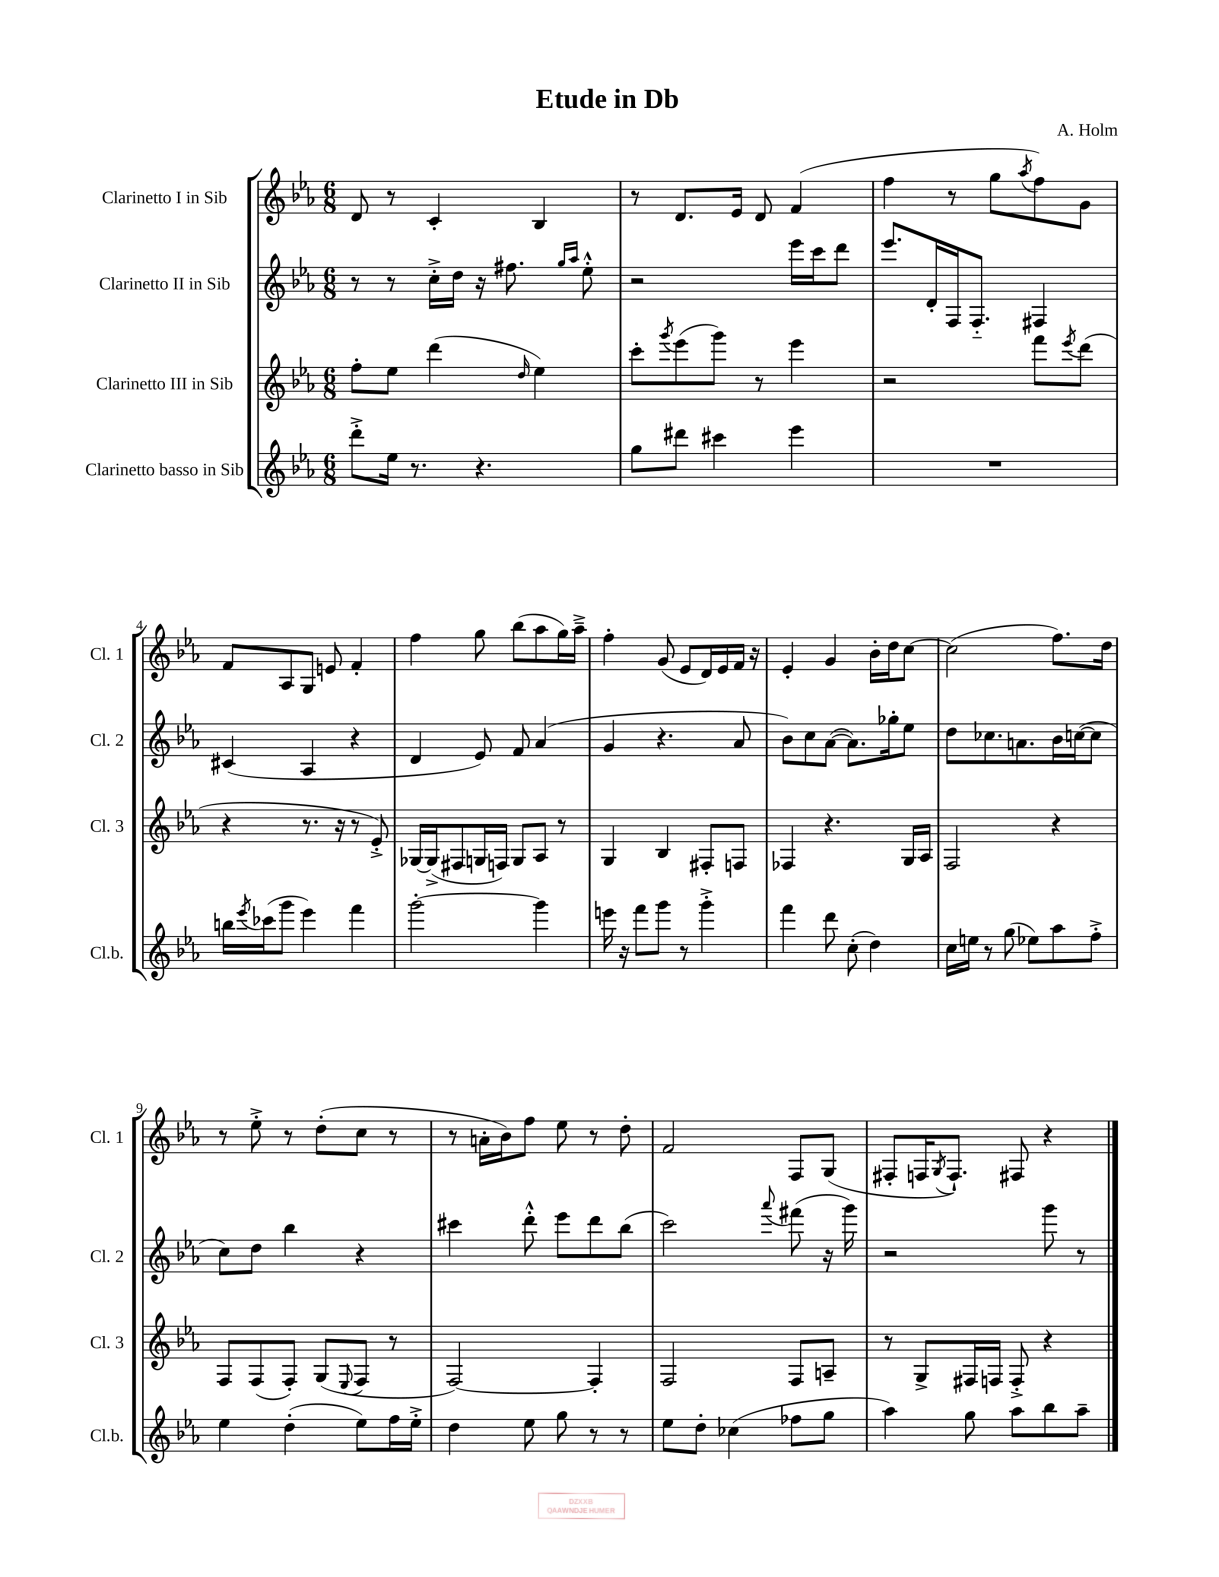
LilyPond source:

\header { title = "Etude in Db" composer = "A. Holm" }
<<
\new StaffGroup <<
\new Staff = "s0" \with { instrumentName = "Clarinetto I in Sib" shortInstrumentName = "Cl. 1" } {
    \clef treble \key ees \major \numericTimeSignature \time 6/8
    d'8 r8 c'4-. bes4 |
    r8 d'8. ees'16 d'8 f'4( |
    f''4 r8 g''8 \acciaccatura { aes''8 } f''8) g'8 |
    f'8 aes8 g8 e'8 f'4-. |
    f''4 g''8 bes''8( aes''8 g''16) aes''16---> |
    f''4-. g'8( ees'8 d'16) ees'16 f'16 r16 |
    ees'4-. g'4 bes'16-. d''16 c''8~ |
    c''2( f''8.) d''16 |
    r8 ees''8-.-> r8 d''8-.( c''8 r8 |
    r8 a'16-. bes'16) f''8 ees''8 r8 d''8-. |
    f'2 f8 g8( |
    fis8-. f16 \acciaccatura { g8 } f8.-!) fis8 r4 \bar "|." |
}
\new Staff = "s1" \with { instrumentName = "Clarinetto II in Sib" shortInstrumentName = "Cl. 2" } {
    \clef treble \key ees \major \numericTimeSignature \time 6/8
    r8 r8 c''16-.-> d''16 r16 fis''8. \grace { g''16 aes''16 } ees''8-.-^ |
    r2 ees'''16 c'''16 d'''8 |
    ees'''8. d'16-. f16 f8.-_ fis4 |
    cis'4( aes4 r4 |
    d'4 ees'8) f'8 aes'4( |
    g'4 r4. aes'8 |
    bes'8) c''8 aes'8~( aes'8.) ges''16-. ees''8 |
    d''8 ces''8. a'8. bes'16 c''16~( c''8 |
    c''8) d''8 bes''4 r4 |
    cis'''4 d'''8-.-^ ees'''8 d'''8 bes''8( |
    c'''2) \appoggiatura { aes'''8 } fis'''8( r16 g'''16) |
    r2 g'''8 r8 \bar "|." |
}
\new Staff = "s2" \with { instrumentName = "Clarinetto III in Sib" shortInstrumentName = "Cl. 3" } {
    \clef treble \key ees \major \numericTimeSignature \time 6/8
    f''8-. ees''8 d'''4( \grace { d''16 } ees''4) |
    c'''8-. \acciaccatura { g'''8 } ees'''8( g'''8) r8 ees'''4 |
    r2 f'''8 \acciaccatura { ees'''8 } d'''8( |
    r4 r8. r16 r8 ees'8-.->) |
    ges16~ ges16->( fis8 g16 f16) g8 aes8 r8 |
    g4 bes4 fis8-. f8 |
    fes4 r4. g16 aes16 |
    f2 r4 |
    f8 f8( f8-.) g8( \appoggiatura { ees8 } f8 r8 |
    f2~) f4-. |
    f2 f8 a8-- |
    r8 g8-> fis16 f16 f8-.-> r4 \bar "|." |
}
\new Staff = "s3" \with { instrumentName = "Clarinetto basso in Sib" shortInstrumentName = "Cl.b." } {
    \clef treble \key ees \major \numericTimeSignature \time 6/8
    d'''8-.-> ees''16 r8. r4. |
    g''8 dis'''8 cis'''4 ees'''4 |
    R2. |
    b''16 \acciaccatura { ees'''8 } ces'''16( g'''8 ees'''4) f'''4 |
    g'''2~-. g'''4 |
    e'''16 r16 f'''8 g'''8 r8 g'''4-.-> |
    f'''4 d'''8 c''8-.( d''4) |
    c''16 e''16 r8 g''8( ees''8) aes''8 f''8-.-> |
    ees''4 d''4-.( ees''8) f''16 ees''16-.-> |
    d''4 ees''8 g''8 r8 r8 |
    ees''8 d''8-. ces''4( fes''8 g''8 |
    aes''4) g''8 aes''8 bes''8 aes''8-- \bar "|." |
}
>>
>>
